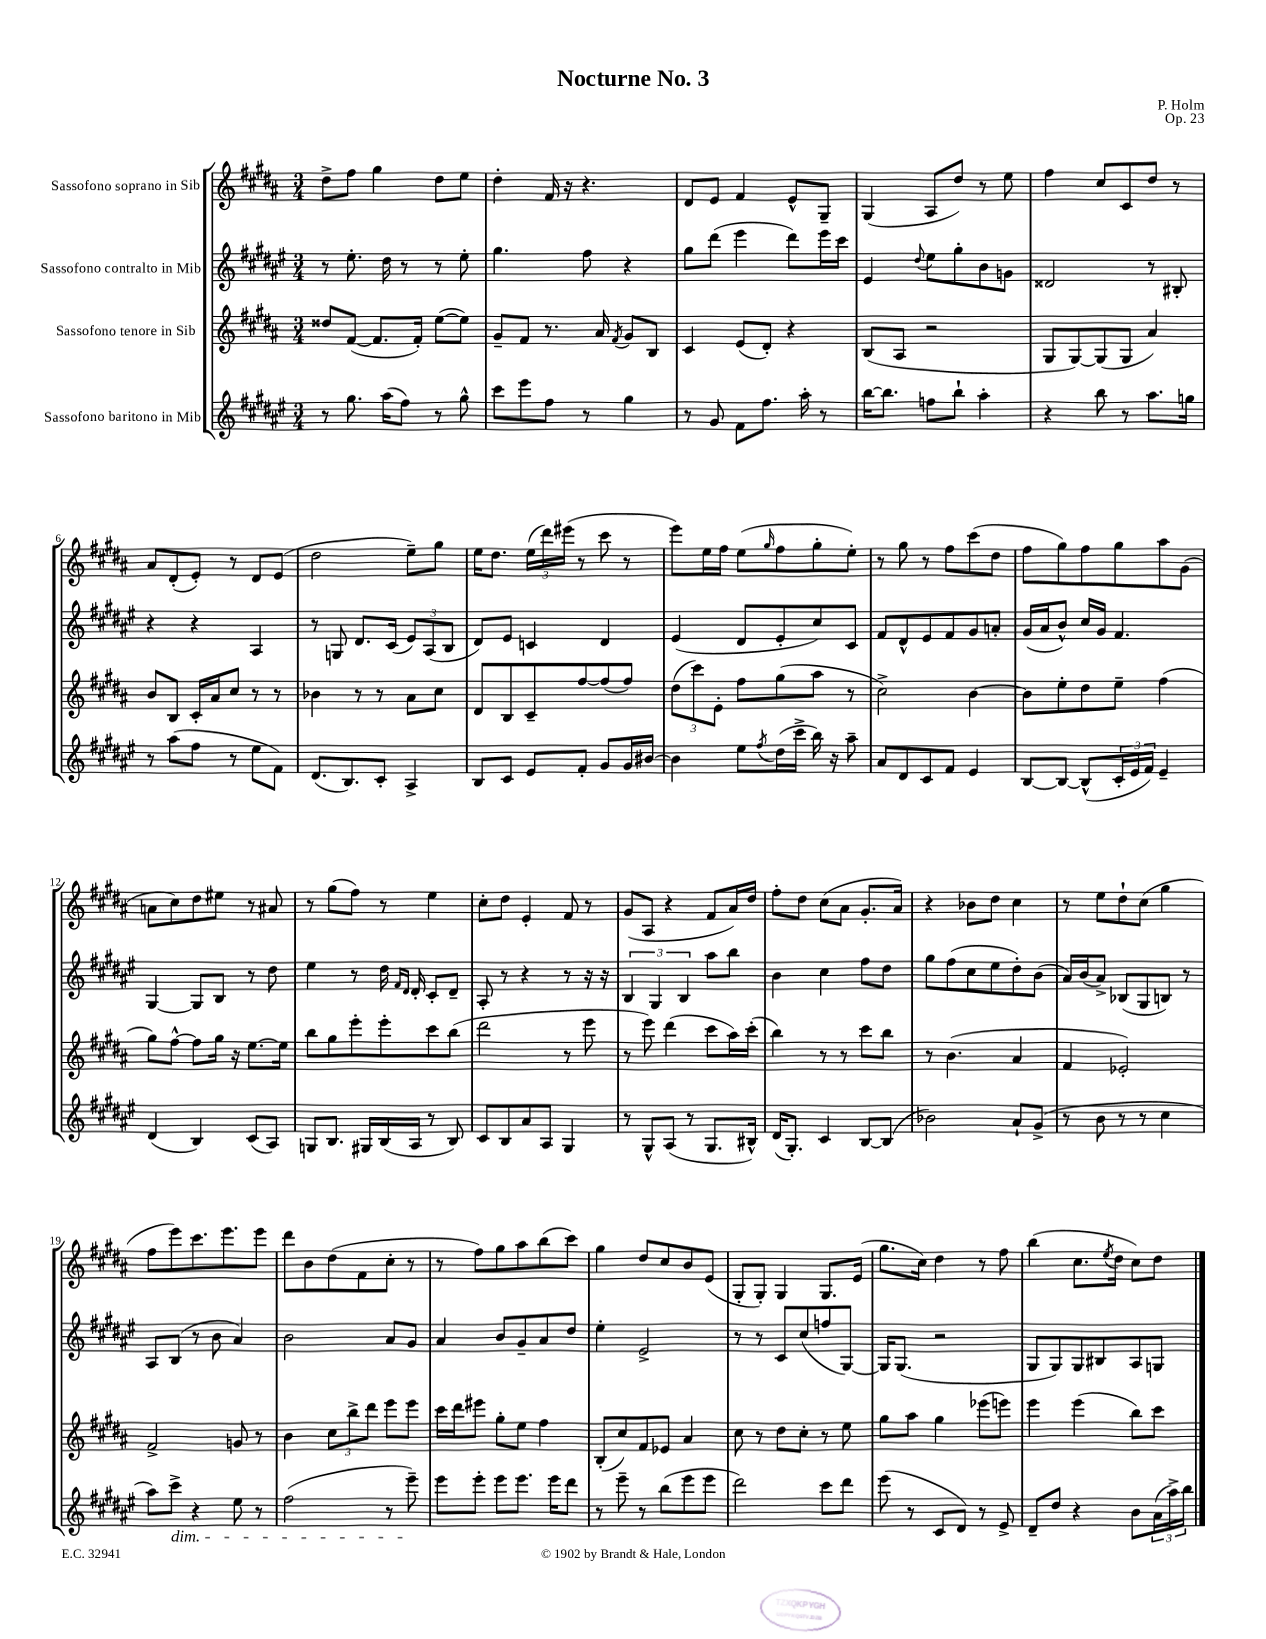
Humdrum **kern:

**kern	**kern	**kern	**kern
*part4	*part3	*part2	*part1
*staff4	*staff3	*staff2	*staff1
*I"Sassofono baritono in Mib	*I"Sassofono tenore in Sib	*I"Sassofono contralto in Mib	*I"Sassofono soprano in Sib
*clefG2	*clefG2	*clefG2	*clefG2
*k[f#c#g#d#a#e#]	*k[f#c#g#d#a#]	*k[f#c#g#d#a#e#]	*k[f#c#g#d#a#]
*M3/4	*M3/4	*M3/4	*M3/4
=1	=1	=1	=1
8r	8dd##X/L	8r	8dd#^\L
8.gg#\	([8f#/J	8.ee#'\	8ff#\J
.	8.f#/L]	.	4gg#\
(16aa#\KL	.	16dd#\	.
8ff#\J)	.	8r	.
.	16f#'/Jk)	.	.
8r	([8ee\L	8r	8dd#\L
8gg#^^\	8ee\J])	8ee#'\	8ee\J
=2	=2	=2	=2
8ccc#\L	8g#~/L	4.gg#\	4dd#'\
8eee#\	8f#/J	.	.
8ff#\J	8.r	.	16f#/
.	.	.	16r
8r	.	8ff#\	4.r
.	16a#/	.	.
.	8qf#/	.	.
4gg#\	8g#/L	4r	.
.	8B/J	.	.
=3	=3	=3	=3
8r	4c#/	8gg#\L	8d#/L
8g#/	.	(8ddd#\J	8e/J
8f#\L	(8e/L	4eee#\	4f#/
8.ff#\J	8d#'/J)	.	.
.	4r	8ddd#\L)	8e^^/L
16aa#'\	.	.	.
8r	.	16eee#\L	8G#~/J
.	.	16ccc#\JJ	.
=4	=4	=4	=4
[16bb\KL	(8B/L	4e#/	(4G#/
8.bb\J]	.	.	.
.	8A#/J	.	.
.	.	8qqdd#/	.
8ffn\L	2r	8ee#\L	8A#/L
8bb`\J	.	8gg#'\	8dd#/J)
4aa#'\	.	8b\	8r
.	.	8gn\J	8ee\
=5	=5	=5	=5
4r	8G#/L	2d##X/	4ff#\
.	[8G#/)	.	.
8bb\	(8G#/]	.	8cc#/L
8r	8G#/J	.	8c#/
8.aa#\L	4a#/)	8r	8dd#/J
.	.	8B#X'/	8r
16ggn\Jk	.	.	.
!!LO:LB:g=z
=6	=6	=6	=6
8r	8b/L	4r	8a#/L
(8aa#\L	8B/J	.	(8d#'/
8ff#\J	16c#'/LL	4r	8e'/J)
.	16a#/J	.	.
8r	8cc#/J	.	8r
8ee#\L	8r	4A#/	8d#/L
8f#\J)	8r	.	(8e/J
=7	=7	=7	=7
(8.d#/L	4b-X\	8r	2dd#\
.	.	8Gn/	.
8.B/)	.	.	.
.	8r	8.d#/L	.
8c#'/J	8r	.	.
.	.	(16c#/Jk	.
4A#^/	8a#\L	12e#/L)	8ee~\L)
.	.	(12A#/	.
.	8cc#\J	.	8gg#\J
.	.	12B/J	.
=8	=8	=8	=8
8B/L	8d#/L	8d#/L)	16ee\KL
.	.	.	8.dd#\J
8c#/J	8B/	8e#/J	.
8e#/L	8c#~/	4cn/	(24ee\LL
.	.	.	24ddd#\)
.	.	.	(24eee#X\JJ
8f#'/J	[8ff#/	.	8r
8g#/L	(8ff#/]	4d#/	8ccc#\
16g#/L	8ff#/J)	.	8r
[16b#X/JJ	.	.	.
=9	=9	=9	=9
4b#\]	(12dd#\L	(4e#/	8eee\L)
.	12ccc#\)	.	.
.	.	.	16ee\L
.	12e'\J	.	.
.	.	.	16ff#\JJ
8ee#\L	8ff#\L	8d#/L	(8ee\L
8qff#/	.	.	16qqgg#/
(16dd#\L	(8gg#\	8e#'/	8ff#\
16ccc#^\JJ	.	.	.
16bb\)	8aa#\J	8cc#/)	8gg#'\
16r	.	.	.
8aa#~\	8r	8c#/J	8ee'\J)
=10	=10	=10	=10
8a#/L	2cc#^\)	8f#/L	8r
8d#/	.	8d#^^/	8gg#\
8c#/	.	8e#/	8r
8f#/J	.	8f#/	8ff#\L
4e#/	[4b\	8g#/	(8ccc#\
.	.	8an'/J	8dd#\J
=11	=11	=11	=11
[8B/L	8b\L]	(16g#/LL	8ff#\L
.	.	16a#/J	.
8B/J_	8ee'\	8b^^/J)	8gg#\)
(8B^^/L]	8dd#\	16cc#/LL	8ff#\
.	.	16g#/JJ	.
24c#'/L	8ee~\J	4.f#/	8gg#\
24e#/	.	.	.
24f#/JJ)	.	.	.
4e#~/	(4ff#\	.	8aa#\
.	.	.	(8g#\J
!!LO:LB:g=z
=12	=12	=12	=12
(4d#/	8gg#\L)	[4G#/	8an\L
.	[8ff#^^\J	.	8cc#\)
4B/)	8ff#\L]	8G#/L]	8dd#\
.	16gg#\Jk	8B/J	8ee#X\J
.	16r	.	.
(8c#/L	[8.ee\L	8r	8r
8A#/J)	.	8dd#\	8a#X/
.	16ee\Jk]	.	.
=13	=13	=13	=13
8Gn/L	8bb\L	4ee#\	8r
8.B/J	8gg#\	.	(8gg#\L
.	8eee'\	8r	8ff#\J)
16G#X/LL	.	.	.
(16B/	8eee'\	16dd#\	8r
.	.	16qqf#/LL	.
.	.	16qqd#/JJ	.
16A#/JJ	.	16d#'/	.
8r	8ccc#\	8c#'/L	4ee\
8B/)	(8bb\J	8d#~/J	.
=14	=14	=14	=14
8c#/L	2ddd#\	8A#'/	8cc#'\L
8B/	.	8r	8dd#\J
8a#/	.	4r	4e'/
8A#/J	.	.	.
4G#/	8r	8r	8f#/
.	8eee\	16r	8r
.	.	16r	.
=15	=15	=15	=15
8r	8r	6B/	(8g#/L
8G#^^/L	8eee\)	.	8A#/J
.	.	6G#/	.
(8A#/J	(4ddd#\	.	4r
.	.	6B/	.
8r	.	.	.
8.G#/L	8ccc#\L	8aa#\L	8f#/L
.	16aa#\L)	8bb\J	16a#/L)
16B#X^^/Jk)	(16ccc#'\JJ	.	16dd#/JJ
=16	=16	=16	=16
(16d#/KL	4bb\)	4b\	8ff#'\L
8.G#'/J)	.	.	.
.	.	.	8dd#\J
4c#/	8r	4cc#\	(8cc#\L
.	8r	.	8a#\J
[8B/L	8ccc#\L	8ff#\L	8.g#'/L
(8B/J]	8bb\J	8dd#\J	.
.	.	.	16a#/Jk)
=17	=17	=17	=17
2b-X\)	8r	8gg#\L	4r
.	(4.b\	(8ff#\	.
.	.	8cc#\	8b-X\L
.	.	8ee#\	8dd#\J
8a#`/L	4a#/	8dd#'\)	4cc#\
(8g#^/J	.	(8b\J	.
=18	=18	=18	=18
8r	4f#/	16a#/LL)	8r
.	.	(16b/J	.
8b\	.	8a#^/J)	8ee\L
8r	2e-X'/)	(8B-X/L	8dd#`\
8r	.	8G#/	(8cc#\J
4cc#\	.	8Bn/J)	4gg#\
.	.	8r	.
!!LO:LB:g=z
=19	=19	=19	=19
8aa#\L)	2f#^/	8A#/L	8ff#\L
!LO:TX:b:i:t=dim.	!	!	!
8ccc#^\J	.	(8B/J	8eee\)
4r	.	8r	8.ccc#\
.	.	8b\	.
.	.	.	8.eee\
8ee#\	8gn/	4a#/)	.
8r	8r	.	8eee\J
=20	=20	=20	=20
(2ff#\	4b\	2b\	8ddd#\L
.	.	.	8b\
.	12cc#\L	.	(8dd#\
.	12bb^\	.	.
.	.	.	8f#\
.	12ddd#\J	.	.
8r	8eee\L	8a#/L	8cc#'\J
8eee#~\)	8eee\J	8g#/J	8r
=21	=21	=21	=21
8eee#\L	16ccc#\LL	4a#/	8r
.	16ddd#\J	.	.
8eee#'\J	8eee#X\J	.	8ff#\L)
8eee#\L	8gg#'\L	8b/L	8gg#\
8.eee#\J	8ee\J	8g#~/	8aa#\
.	4ff#\	8a#/	(8bb\
16eee#\KL	.	.	.
8ddd#\J	.	8dd#/J	8ccc#\J)
=22	=22	=22	=22
8r	(8B'/L	4ee#'\	4gg#\
8eee#~\	8cc#/)	.	.
8r	8f#/	2e#^/	8dd#/L
(8bb\L	8e-X/J	.	8cc#/
8eee#\	4a#/	.	8b/
8eee#\J	.	.	(8e/J
=23	=23	=23	=23
2ddd#\)	8cc#\	8r	8G#'/L
.	8r	8r	8G#'/J)
.	8dd#\L	8c#/L	4G#/
.	8cc#'\J	(8cc#/	.
8ccc#\L	8r	8ffn/	8.G#/L
8ddd#\J	8ee\	[8G#/J)	.
.	.	.	(16e/Jk
=24	=24	=24	=24
(8eee#\	8gg#\L	16G#/KL]	8.gg#\L
.	.	(8.G#/J	.
8r	8aa#\J	.	.
.	.	.	16cc#\Jk)
8c#/L	4gg#\	2r	4dd#\
8d#/J)	.	.	.
8r	(8eee-X\L	.	8r
8e#^/	8eeen\J)	.	8ff#\
=25	=25	=25	=25
8d#~/L	4eee\	8G#/L	(4bb\
8dd#/J	.	8G#/)	.
4r	(4eee\	8G#/	8.cc#\L
.	.	8B#X/	.
.	.	.	8qee/
.	.	.	16dd#\Jk
8b\L	8bb\L)	8A#/	8cc#\L)
(24a#\L	8ccc#\J	8Gn/J	8dd#\J
24aa#^\)	.	.	.
24bb\JJ	.	.	.
==	==	==	==
*-	*-	*-	*-
